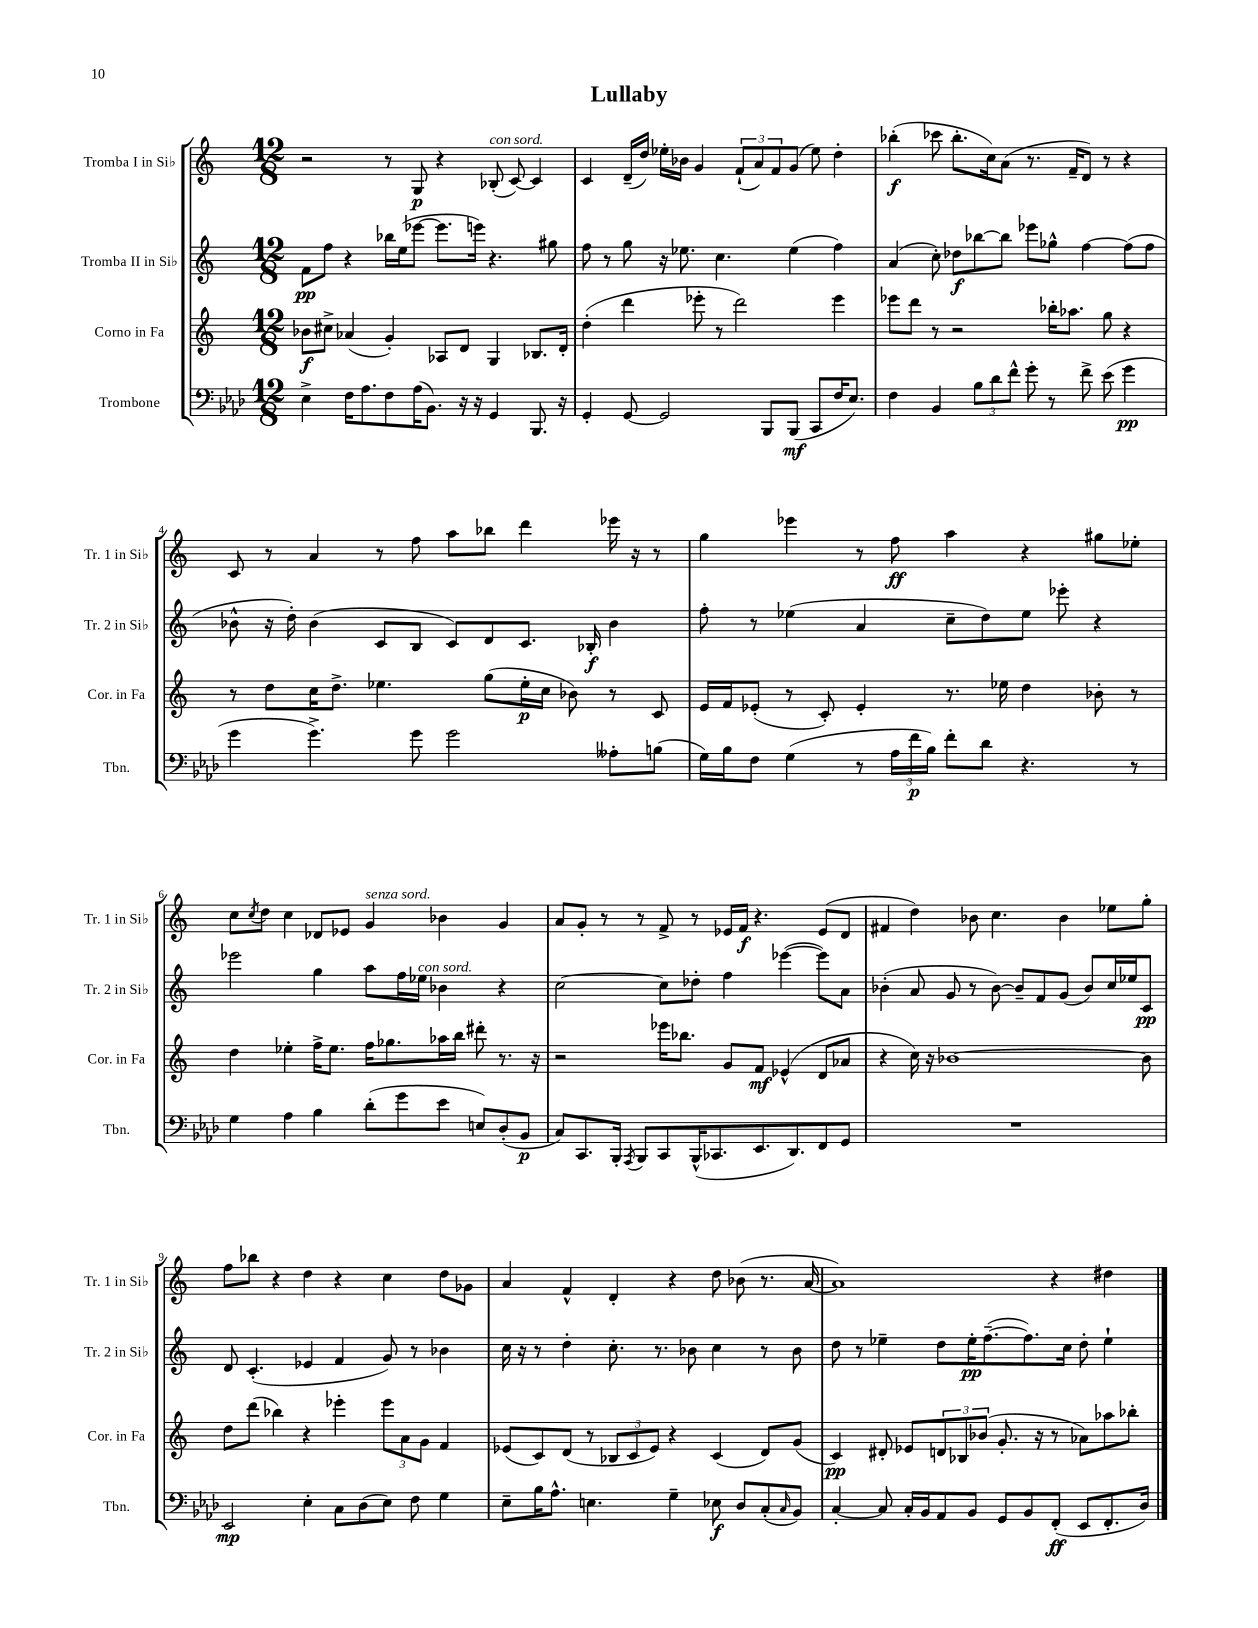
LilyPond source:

\header { title = "Lullaby" }
<<
\new StaffGroup <<
\new Staff = "s0" \with { instrumentName = "Tromba I in Sib" shortInstrumentName = "Tr. 1 in Sib" } {
    \clef treble \key c \major \numericTimeSignature \time 12/8
    r2 r8 g8\p r4 bes8-.^\markup { \italic "con sord." }( c'8~) c'4 |
    c'4 d'16--( d''16) ees''16-. bes'16 g'4 \tuplet 3/2 { f'8-!( a'8) f'8 } g'8( ees''8) d''4-. |
    bes''4-.\f( ces'''8 bes''8.-. c''16) a'8( r8. f'16-- d'8) r8 r4 |
    c'8 r8 a'4 r8 f''8 a''8 bes''8 d'''4 ees'''16 r16 r8 |
    g''4 ees'''4 r8 f''8\ff a''4 r4 gis''8 ees''8-. |
    c''8 \acciaccatura { c''8 } d''8 c''4 des'8 ees'8 g'4^\markup { \italic "senza sord." } bes'4 g'4 |
    a'8 g'8-. r8 r8 f'8-> r8 ees'16 f'16\f r4. ees'8( d'8 |
    fis'4 d''4) bes'8 c''4. bes'4 ees''8 g''8-. |
    f''8 bes''8 r4 d''4 r4 c''4 d''8 ges'8 |
    a'4 f'4-^ d'4-. r4 d''8 bes'8( r8. a'16~ |
    a'1) r4 dis''4 \bar "|." |
}
\new Staff = "s1" \with { instrumentName = "Tromba II in Sib" shortInstrumentName = "Tr. 2 in Sib" } {
    \clef treble \key c \major \numericTimeSignature \time 12/8
    f'8\pp f''8 r4 bes''16 e''16( ees'''8~ ees'''8. e'''16) r4. gis''8 |
    f''8 r8 g''8 r16 ees''8. c''4. ees''4( f''4) |
    a'4( c''8-.) des''8\f bes''8~ bes''8 ees'''8 ges''8-^ f''4~ f''8( f''8 |
    bes'8-^ r16 d''16-.) bes'4( c'8 b8 c'8) d'8 c'8. bes16-.\f bes'4 |
    f''8-. r8 ees''4( a'4 c''8-- d''8) ees''8 ees'''8-. r4 |
    ees'''2 g''4 a''8 f''16 ees''16^\markup { \italic "con sord." } bes'4 r4 |
    c''2~ c''8 des''8-. f''4 ees'''4~( ees'''8) a'8 |
    bes'4-.( a'8 g'8 r8 bes'8~) bes'8-- f'8 g'8( bes'8) c''16 ees''16 c'8\pp |
    d'8 c'4.-.( ees'4 f'4 g'8) r8 bes'4 |
    c''16 r16 r8 d''4-. c''8.-. r8. bes'8 c''4 r8 bes'8 |
    d''8 r8 ees''4-- d''8 ees''16-.\pp f''8.~--( f''8.) c''16 d''8-. ees''4-! \bar "|." |
}
\new Staff = "s2" \with { instrumentName = "Corno in Fa" shortInstrumentName = "Cor. in Fa" } {
    \clef treble \key c \major \numericTimeSignature \time 12/8
    bes'8\f cis''8-> aes'4( g'4-.) aes8 d'8 g4 bes8. d'16-. |
    d''4-.( d'''4 ees'''8-. r8 d'''2) ees'''4 |
    ees'''8 d'''8 r8 r2 bes''16-. aes''8. g''8 r4 |
    r8 d''8 c''16 d''8.-> ees''4. g''8( ees''16-.\p c''16 bes'8) r8 c'8 |
    e'16 f'16 ees'8-.( r8 c'8-.) ees'4-. r8. ees''16 d''4 bes'8-. r8 |
    d''4 ees''4-. f''16-> ees''8. f''16 ges''8. aes''16 b''16 dis'''8-. r8. r16 |
    r2 ees'''16 bes''8. g'8 f'8\mf ees'4-^( d'8 aes'8 |
    r4 c''16) r16 bes'1~ bes'8 |
    d''8 d'''8( bes''4) r4 ees'''4-. \tuplet 3/2 { ees'''8 a'8 g'8 } f'4 |
    ees'8( c'8) d'8( r8 \tuplet 3/2 { bes8 c'8 ees'8) } r4 c'4( d'8) g'8( |
    c'4\pp) dis'8-. ees'8 \tuplet 3/2 { d'8 bes8 bes'8( } g'8.-. r16 r8 aes'8) aes''8 bes''8-. \bar "|." |
}
\new Staff = "s3" \with { instrumentName = "Trombone" shortInstrumentName = "Tbn." } {
    \clef bass \key aes \major \numericTimeSignature \time 12/8
    ees4-> f16 aes8. f8 aes16( bes,8.) r16 r16 g,4 bes,,8. r16 |
    g,4-. g,8~ g,2 bes,,8 bes,,8\mf( c,8 f16 ees8.) |
    f4 bes,4 \tuplet 3/2 { bes8 des'8 f'8-^ } g'8-. r8 f'8-> ees'8( g'4\pp |
    g'4 g'4.->) g'8 g'2 aeses8-. b8( |
    g16) bes16 f8 g4( r8 \tuplet 3/2 { aes16 f'16\p bes16) } f'8-. des'8 r4. r8 |
    g4 aes4 bes4 des'8-.( g'8 ees'8 e8) des8-.( bes,8\p |
    c8) c,8. bes,,16-. \acciaccatura { aes,,8 } bes,,8 c,8 bes,,16-^( ces,8. ees,8. des,8.) f,8 g,8 |
    R1. |
    ees,2\mp ees4-. c8 des8( ees8) f8 g4 |
    ees8-- bes16 aes8.-^ e4. g4-- ees8\f des8 c8-.( \grace { c16 } bes,8) |
    c4~-. c8 c16-. bes,16 aes,8 bes,8 g,8 bes,8 f,8-.\ff( ees,8 f,8.-. des16) \bar "|." |
}
>>
>>
